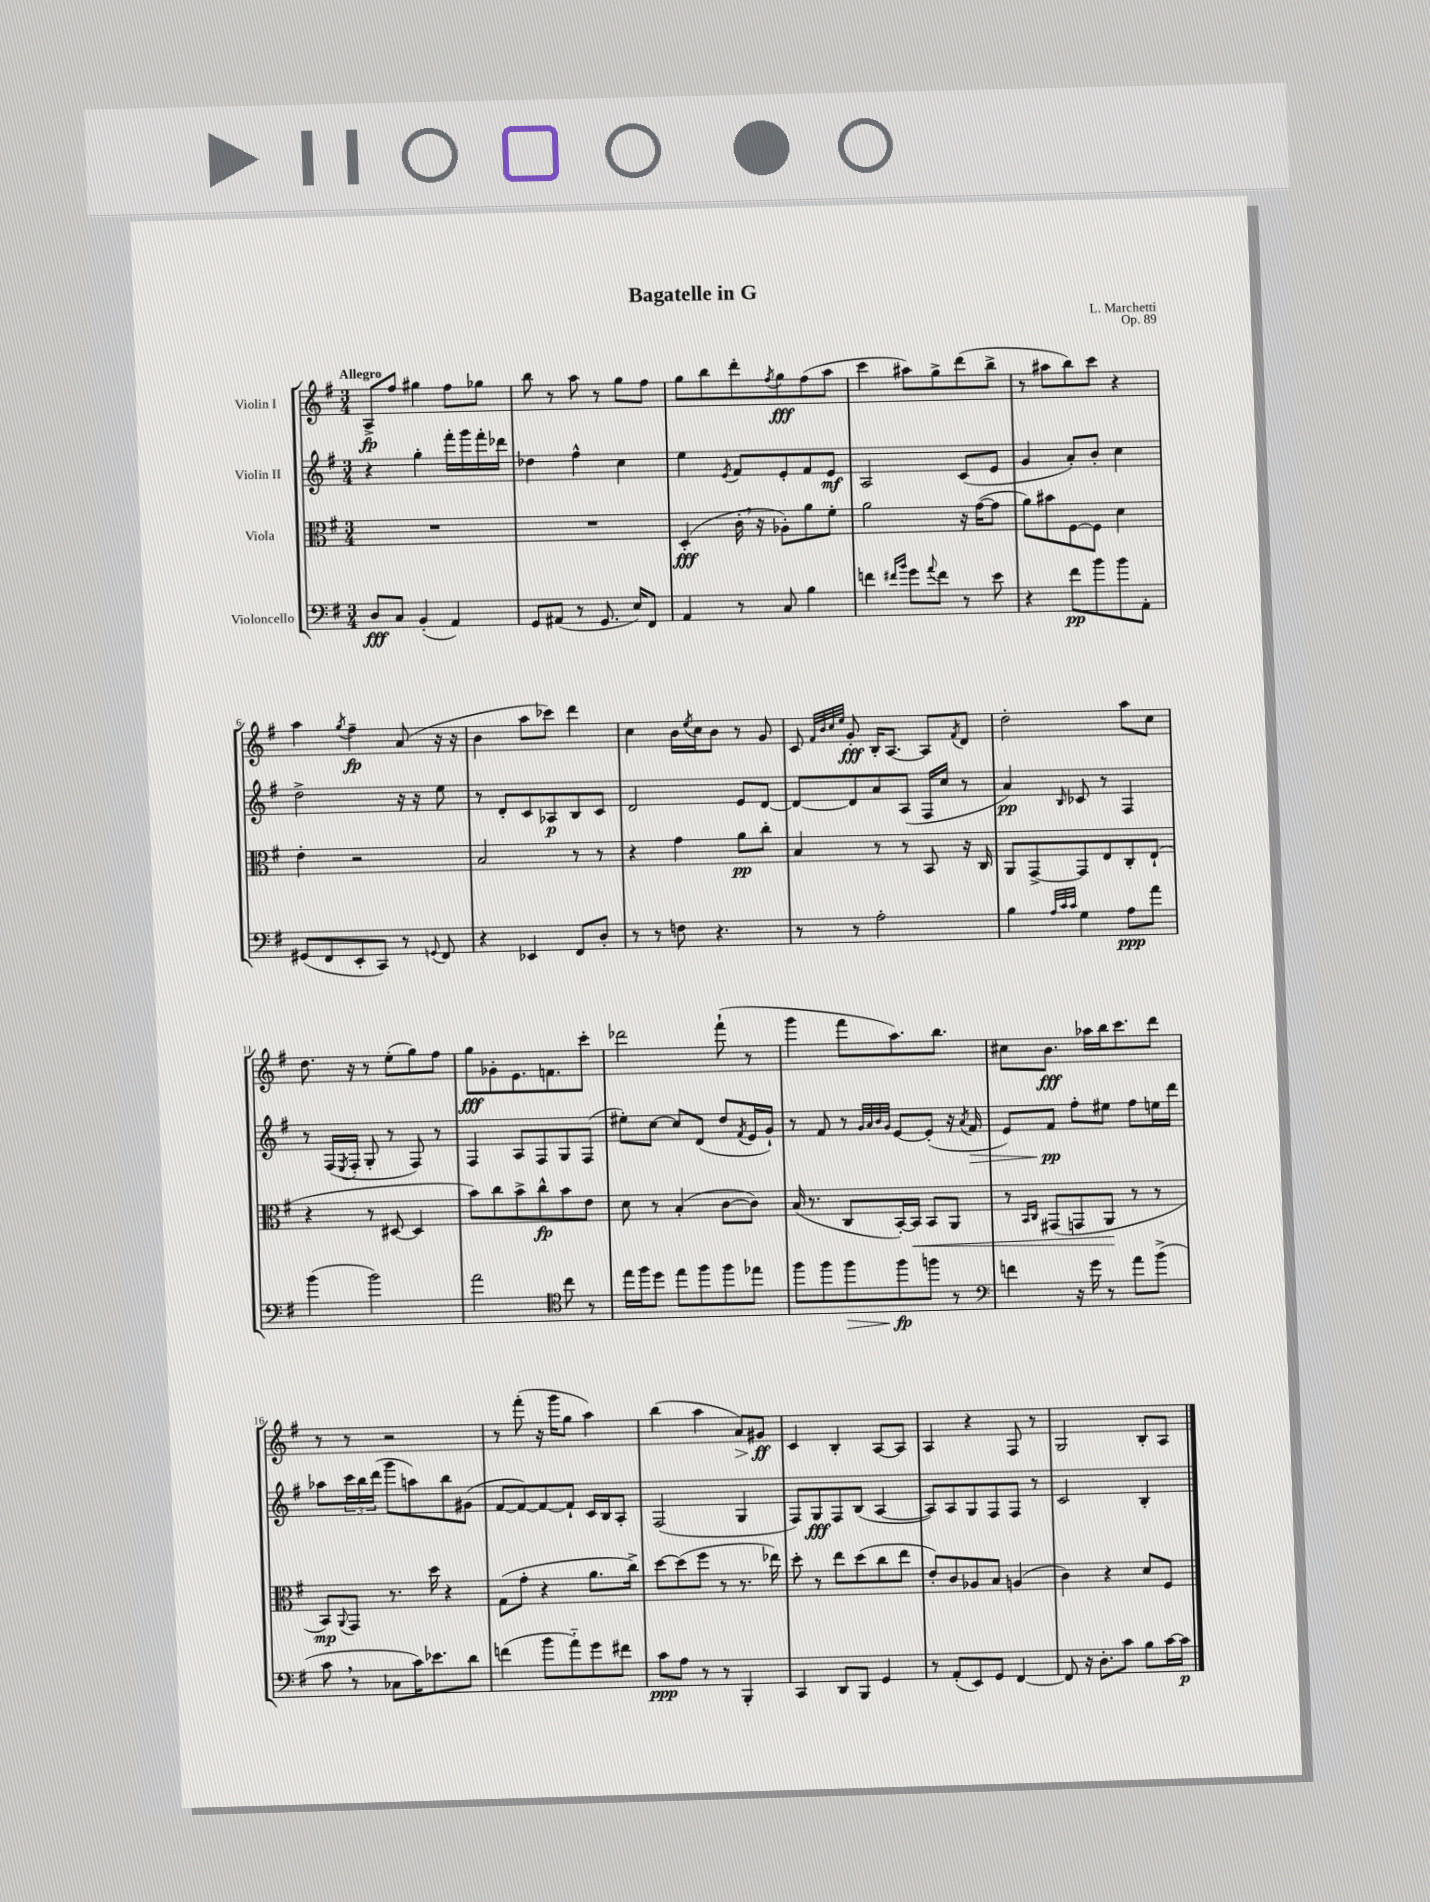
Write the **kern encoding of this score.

**kern	**kern	**kern	**kern
*staff4	*staff3	*staff2	*staff1
*clefF4	*clefC3	*clefG2	*clefG2
*k[f#]	*k[f#]	*k[f#]	*k[f#]
*M3/4	*M3/4	*M3/4	*M3/4
8D/L	2.r	4r	8A^/L
8C/J	.	.	8ff#/J
(4BB'/	.	4gg'\	4gg#\
4AA/)	.	16fff#'\LL	8ff#\L
.	.	16ggg\	.
.	.	16fff#'\	8gg-\J
.	.	16ddd-\JJ	.
=	=	=	=
8GG/L	2.r	4dd-\	8bb\
(8AA#/J	.	.	8r
8r	.	4ff#^^\	8aa\
8.GG/	.	.	8r
.	.	4cc\	8gg\L
16E/LK)	.	.	.
8FF#/J	.	.	8ff#\J
=	=	=	=
4AA/	(4D'/	4ee\	8gg\L
.	.	.	8bb\
.	.	8qe/	.
8r	16c'\	8f#/L	8ddd'\
.	16r	.	.
.	.	.	8qff#/
8C/	8A-'\L)	8e'/	8gg\
4B\	8a\	8f#/	(8ff#\
.	8f#'\J	8e/J	8aa\J
=	=	=	=
4f\	2a\	2A/	4ccc\
16qqf#/LL	.	.	.
16qqb/JJ	.	.	.
8g\L	.	.	8aa#\L)
8qqa/	.	.	.
8f#\J	.	.	8gg^\
8r	16r	(8c/L	(8ddd\
.	([16g\LK	.	.
8e\	8g\]J	8e/J	8bb^\J
=	=	=	=
4r	8a\L)	4g/	8r
.	8b#\	.	8aa#\L
8f#\L	[8F#\	8a'/L)	8bb\)
8b\	8F#\]J	8b'/J	8ccc\J
8b\	4d\	4cc\	4r
8AA'\J	.	.	.
=	=	=	=
(8GG#/L	4e'\	2dd^\	4aa\
8FF#/	.	.	.
.	.	.	8qgg/
8EE'/	2r	.	4ff#~\
8CC/J)	.	.	.
8r	.	16r	(8a/
.	.	16r	.
8qqGG/	.	.	.
8FF#/	.	8ee\	16r
.	.	.	16r
=	=	=	=
4r	2B/	8r	4b\
.	.	8d'/L	.
4EE-/	.	8c/	8aa\L
.	.	8A-/	8ccc-\J)
8FF#/L	8r	8B/	4ddd\
8D'/J	8r	8c/J	.
=	=	=	=
8r	4r	2d/	4cc\
8r	.	.	.
8F\	4g\	.	16b\LL
.	.	.	8qee/
.	.	.	16cc\J
4.r	.	.	8b\J
.	8a\L	8e/L	8r
.	8cc'\J	[8d/J	8g/
=	=	=	=
8r	4B/	8d/_L	8c/
.	.	.	32qqf#/LLL
.	.	.	32qqb/
.	.	.	32qqcc/
.	.	.	32qqee/JJJ
8r	.	8d/]	8g'/
2A'\	8r	8a/	16B'/LK
.	.	.	[8.A/J
.	8r	(8A/J	.
.	8BB/	16F#/LL	8A/]L
.	.	16cc/JJ	.
.	.	.	8qf#/
.	16r	8r	8d/J
.	16C/	.	.
=	=	=	=
4B\	8AA/L	4a/)	2dd'\
.	[8GG^/	.	.
32qqA/LLL	.	.	.
32qqc/	.	.	.
32qqc/JJJ	.	16qqB/	.
4G\	8GG/]	8c-/	.
.	8E/	8r	.
8A\L	8C'/	4F#/	8aa\L
8a\J	(8E`/J	.	8cc\J
=	=	=	=
(4b\	4r	8r	8.dd\
.	.	(16F#/LL	.
.	.	8qE/	.
.	.	16F#'/JJ	16r
2b\)	8r	8G'/	8r
.	[8D#/	8r	(8ee'\L
.	4D#/]	8F#/)	8gg\)
.	.	8r	8ff#\J
=	=	=	=
2a\	8b\L)	4F#/	8gg\L
.	8cc\	.	8g-'\
.	8b^\	8A/L	8.e\
.	8cc^^\	8F#/	.
.	.	.	8.f\
*clefC4	*	*	*
8cc\	8b\	8G/	.
8r	8e\J	(8F#/J	8ccc'\J
=	=	=	=
16ee\LL	8d\	8ee#'\L)	2ddd-\
16ff#\J	.	.	.
8dd\J	8r	[8cc\J	.
8ee\L	(4B'/	8cc/]L	.
8ff#\	.	(8d/J	.
8ff#\	[8c\L	8dd/L	(8fff#`\
.	.	8qf#/	.
8ee-\J	8c\]J)	16e/L	8r
.	.	16g`/JJ)	.
=	=	=	=
8ff#\L	(16B/	8r	4ggg\
.	8.r	.	.
8ff#\	.	8f#/	.
8ff#\	8C/L	8r	8fff#\L
.	.	32qqg/LLL	.
.	.	32qqa/	.
.	.	32qqb/	.
.	.	32qqg/JJJ	.
8ff#\	[16BB'/L)	[8e/L	8.aa\)
.	16BB/]JJ	.	.
8ff\J	8BB/L	(8e'/]J	.
.	.	.	8.bb\J
8r	8AA/J	16r	.
.	.	8qa/	.
.	.	16f#/	.
=	=	=	=
*clefF4	*	*	*
4f\	8r	8e/L)	8cc#\L
.	16qqBB/LL	.	.
.	16qqC/JJ	.	.
.	(8GG#/L	8f#/J	8.b\J
16r	8GG/	8ff#'\L	.
16g\	.	.	16aa-\LL
8r	8AA/J	8ee#\J	16bb\J
.	.	.	8.ccc\
8a\L	8r	8ff#\L	.
(8b^\J	8r	16ee\L	8ddd\J
.	.	16ddd\JJ	.
=	=	=	=
8c\	8BB/L)	8aa-\L	8r
.	8qqAA/	.	.
8r	8GG/J	24ccc\L	8r
.	.	24bb\	.
.	.	(24ddd\JJ	.
8C-\L	8.r	8ggg\L	2r
16c\K)	.	8aa\)	.
8.e-\	16dd\	.	.
.	4r	8bb\	.
8d\J	.	(8g#\J	.
=	=	=	=
(4f\	(8G\L	[8f#/L	8r
.	8g'\J	8f#/_)	(8fff#'\
8b\L	4r	8f#/_	16r
.	.	.	16ggg\LK
8a'~\)	.	8f#`/]J	8gg\J
8g\	8.a\L	16c/LL	4aa\)
.	.	16B/J	.
8f#\J	.	8A'/J	.
.	16cc^\Jk)	.	.
=	=	=	=
8c\L	[8dd\L	(2F#/	(4bb\
8A\J	(8dd\]	.	.
8r	8ff#\J	.	4aa\
8r	8r	.	.
4BBB'/	8.r	4G/	8a/L)
.	.	.	8g#/J
.	16ee-\)	.	.
=	=	=	=
4CC/	8dd'\	8F#/L)	4c/
.	8r	8G/	.
8DD/L	8ee\L	8F#/	4B'/
8BBB/J	(8dd\	(8B/J	.
4GG/	8cc\	[4A/	[8A/L
.	8ee\J	.	8A/]J
=	=	=	=
8r	8e'/L)	8A/]L)	4A/
(8AA'/L	8c/	8A/	.
8EE/)	8A-/	8G/	4r
8GG/J	8B/J	8F#/	.
[4FF#/	(4A/	8F#/J	8F#/
.	.	8r	8r
=	=	=	=
8FF#/]	4c\)	2c/	2G/
16r	.	.	.
8.D'\L	.	.	.
.	4r	.	.
8c\J	.	.	.
8B\L	8d/L	4B'/	8B'/L
[16c\L	8F#/J	.	8A/J
16c\]JJ	.	.	.
==	==	==	==
*-	*-	*-	*-
